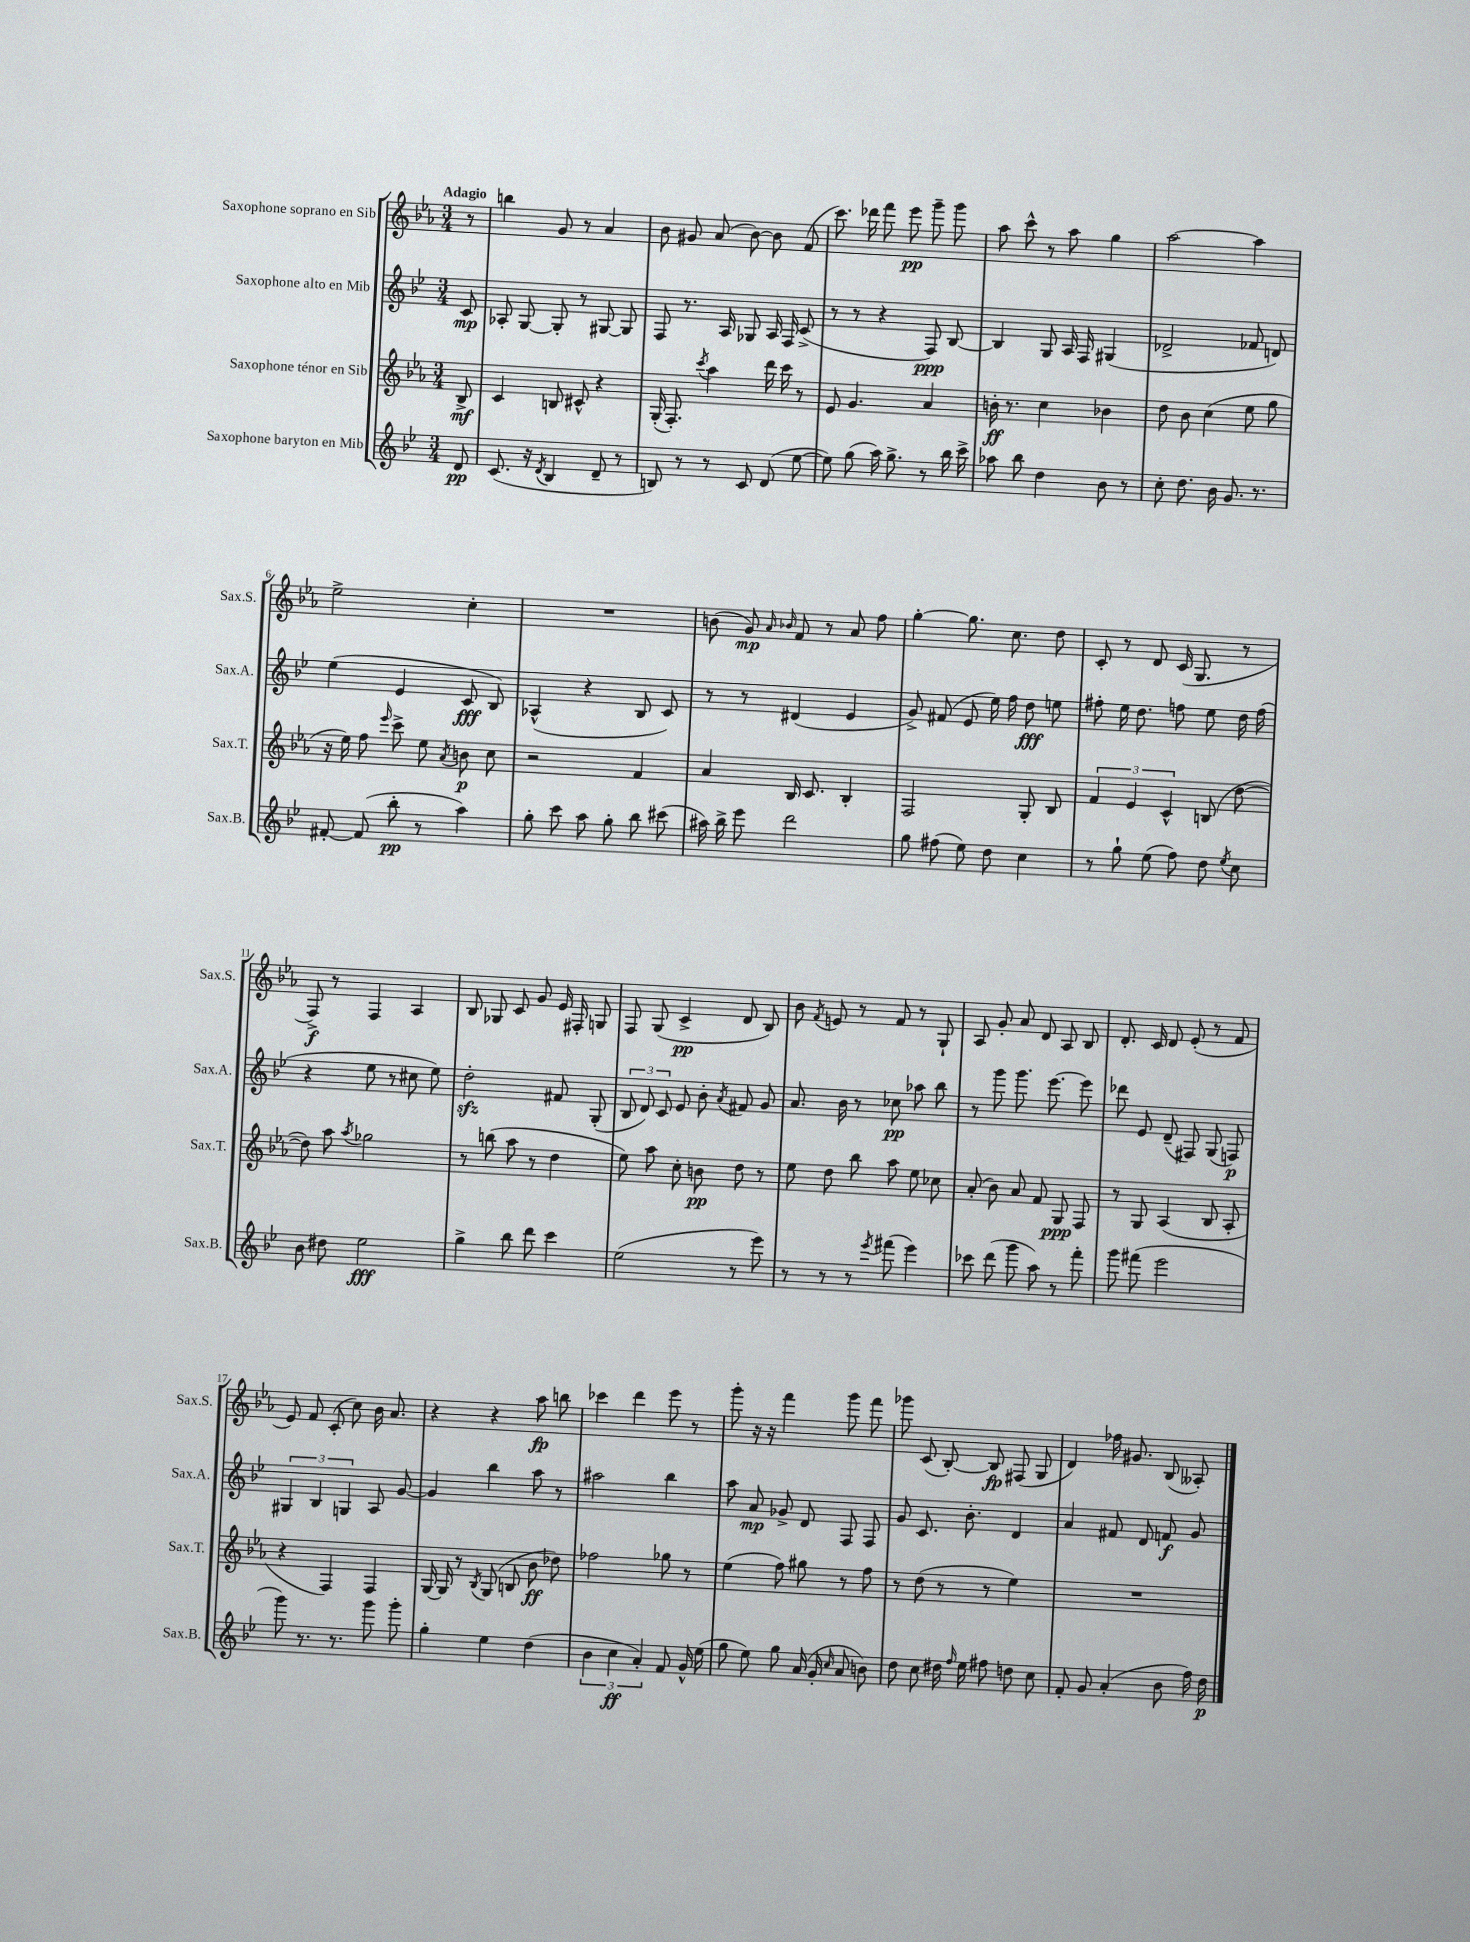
<<
\new StaffGroup <<
\new Staff = "s0" \with { instrumentName = "Saxophone soprano en Sib" shortInstrumentName = "Sax.S." } {
    \clef treble \key ees \major \numericTimeSignature \time 3/4 \partial 8 \tempo "Adagio"
    \autoBeamOff r8 |
    b''4 g'8 r8 aes'4 |
    bes'8 gis'8 aes'8( bes'8~) bes'8 f'8( |
    c'''8.) des'''16 f'''8 ees'''8\pp g'''8-- g'''8 |
    aes''8 c'''8-^ r8 aes''8 g''4 |
    aes''2~ aes''4 |
    ees''2-> c''4-. |
    R2. |
    b'8( g'8\mp) \grace { aes'16 bes'16 } f'8 r8 aes'8 f''8 |
    g''4~-. g''8. c''8. d''8 |
    c'8-. r8 d'8 c'16( g8. r8 |
    f8->\f) r8 f4 aes4 |
    bes8 ges8 c'8 g'8 ees'16 fis16-. g8 |
    f8 g8( c'4->\pp d'8 bes8) |
    bes'8 \acciaccatura { f'8 } e'8 r8 f'8 r8 g8-! |
    aes8 g'8-. aes'8 d'8 aes8 bes8 |
    d'8.-. c'16 d'8 ees'8-.( r8 f'8 |
    ees'8) f'8 c'8-.( c''8) bes'16 aes'8. |
    r4 r4 aes''8\fp b''8 |
    ces'''4 d'''4 ees'''8 r8 |
    g'''8-. r16 r16 f'''4 g'''8 f'''8 |
    ges'''8 c'8( bes8~-.) bes8\fp fis8( g8 |
    d'4) fes''16 gis'8. bes8( aeses8-.) \bar "|." |
}
\new Staff = "s1" \with { instrumentName = "Saxophone alto en Mib" shortInstrumentName = "Sax.A." } {
    \clef treble \key bes \major \numericTimeSignature \time 3/4 \partial 8
    \autoBeamOff c'8\mp |
    aes8-. g8~ g8-. r8 gis8~ gis8 |
    f8 r8. a16 ges8 a16 f16 c'8->( |
    r8 r8 r4 f8\ppp) bes8~ |
    bes4 g8 a16 f16 gis4( |
    des'2-> fes'8 d'8) |
    ees''4( ees'4 c'8\fff bes8) |
    aes4-^( r4 bes8 c'8) |
    r8 r8 dis'4( ees'4 |
    g'8->) fis'8( ees'8 ees''16) f''16 d''8\fff e''8 |
    fis''8-. ees''16 d''8. f''8 ees''8 d''16 f''16( |
    r4 ees''8 r8 cis''8 ees''8) |
    d''2-.\sfz fis'8 g8-.( |
    \tuplet 3/2 { bes8 d'8) c'8 } ees'8 bes'8-. \acciaccatura { a'8 } fis'8 g'8 |
    a'8. bes'16 r8 ces''8\pp aes''8 bes''8 |
    r8 g'''8 g'''8. ees'''8.~ ees'''8 |
    des'''8 ees'8 d'8--( fis8) g8( f8\p) |
    \tuplet 3/2 { gis4 bes4 g4 } a8 g'8~ |
    g'4 bes''4 a''8 r8 |
    ais''2 bes''4 |
    a''8 a'8\mp ges'8-> d'8 f8 f8 |
    g'8 c'8. bes'8.-. d'4 |
    a'4 fis'8 d'8 f'8\f g'8 \bar "|." |
}
\new Staff = "s2" \with { instrumentName = "Saxophone ténor en Sib" shortInstrumentName = "Sax.T." } {
    \clef treble \key ees \major \numericTimeSignature \time 3/4 \partial 8
    \autoBeamOff bes8->\mf |
    c'4 b8 cis'8-^ r4 |
    g16-.( f8.-.) \acciaccatura { c'''8 } aes''4 d'''16 c'''16 r8 |
    ees'8 g'4. aes'4 |
    b'16-.\ff r8. c''4 bes'4 |
    d''8 bes'8 c''4( ees''8 g''8 |
    r16 ees''16) f''8 \grace { ees'''16 } c'''8-> ees''8 \acciaccatura { aes'8 } b'8\p c''8 |
    r2 f'4 |
    aes'4 bes16 c'8. bes4-. |
    f2 g8-. bes8 |
    \tuplet 3/2 { f'4 ees'4 c'4-^ } b8( d''8~ |
    d''8) aes''8 \acciaccatura { aes''8 } ges''2 |
    r8 b''8( aes''8 r8 d''4 |
    ees''8) aes''8 c''8-. b'8\pp d''8 r8 |
    ees''8 d''8 bes''8 aes''8 ees''8 ces''8 |
    aes'8-.( bes'8) aes'8 f'8 g8\ppp f8 |
    r8 g8 aes4( bes8 aes8-. |
    r4 f4) f4 |
    g16~ g16 r8 \acciaccatura { bes8 } g8( b8 bes'8\ff des''8) |
    fes''2 ges''8 r8 |
    ees''4( f''8) gis''8 r8 f''8 |
    r8 d''8( r8 r8 ees''4) |
    R2. \bar "|." |
}
\new Staff = "s3" \with { instrumentName = "Saxophone baryton en Mib" shortInstrumentName = "Sax.B." } {
    \clef treble \key bes \major \numericTimeSignature \time 3/4 \partial 8
    \autoBeamOff d'8\pp |
    c'8.( r16 \acciaccatura { d'8 } bes4 d'8-- r8 |
    b8) r8 r8 c'8 d'8( ees''8~ |
    ees''8) g''8( a''16) g''8.-> r8 bes''16 c'''16-> |
    aes''8 bes''8 d''4 bes'8 r8 |
    c''8-. d''8. bes'16 g'8. r8. |
    fis'8~-. fis'8( bes''8-.\pp r8 a''4) |
    g''8-. c'''8 a''8 g''8-. bes''8 cis'''8( |
    ais''16) bes''16-> ees'''8 d'''2 |
    g''8 fis''8( ees''8) d''8 c''4 |
    r8 g''8-! ees''8( f''8) d''8 \acciaccatura { ees''8 } c''8 |
    bes'8 dis''8 ees''2\fff |
    g''4-> bes''8 d'''8 c'''4 |
    ees''2( r8 ees'''8) |
    r8 r8 r8 \acciaccatura { ees'''8 } fis'''8( ees'''4) |
    ces'''8 d'''8( g'''8 a''8) r8 f'''8-. |
    g'''8 fis'''8( ees'''2 |
    g'''8) r8. r8. g'''8 g'''8-. |
    g''4-. ees''4 d''4( |
    \tuplet 3/2 { bes'4 c''4\ff a'4-.) } f'8 g'16-^ ees''16( |
    g''8 ees''8) g''8 a'16( g'16-. \grace { c''16 } a'8 b'8) |
    d''8 c''8 dis''16 \grace { f''16 } ees''16 fis''8 d''8 c''8 |
    f'8-. g'8 a'4-.( bes'8 f''16) d''16\p \bar "|." |
}
>>
>>
